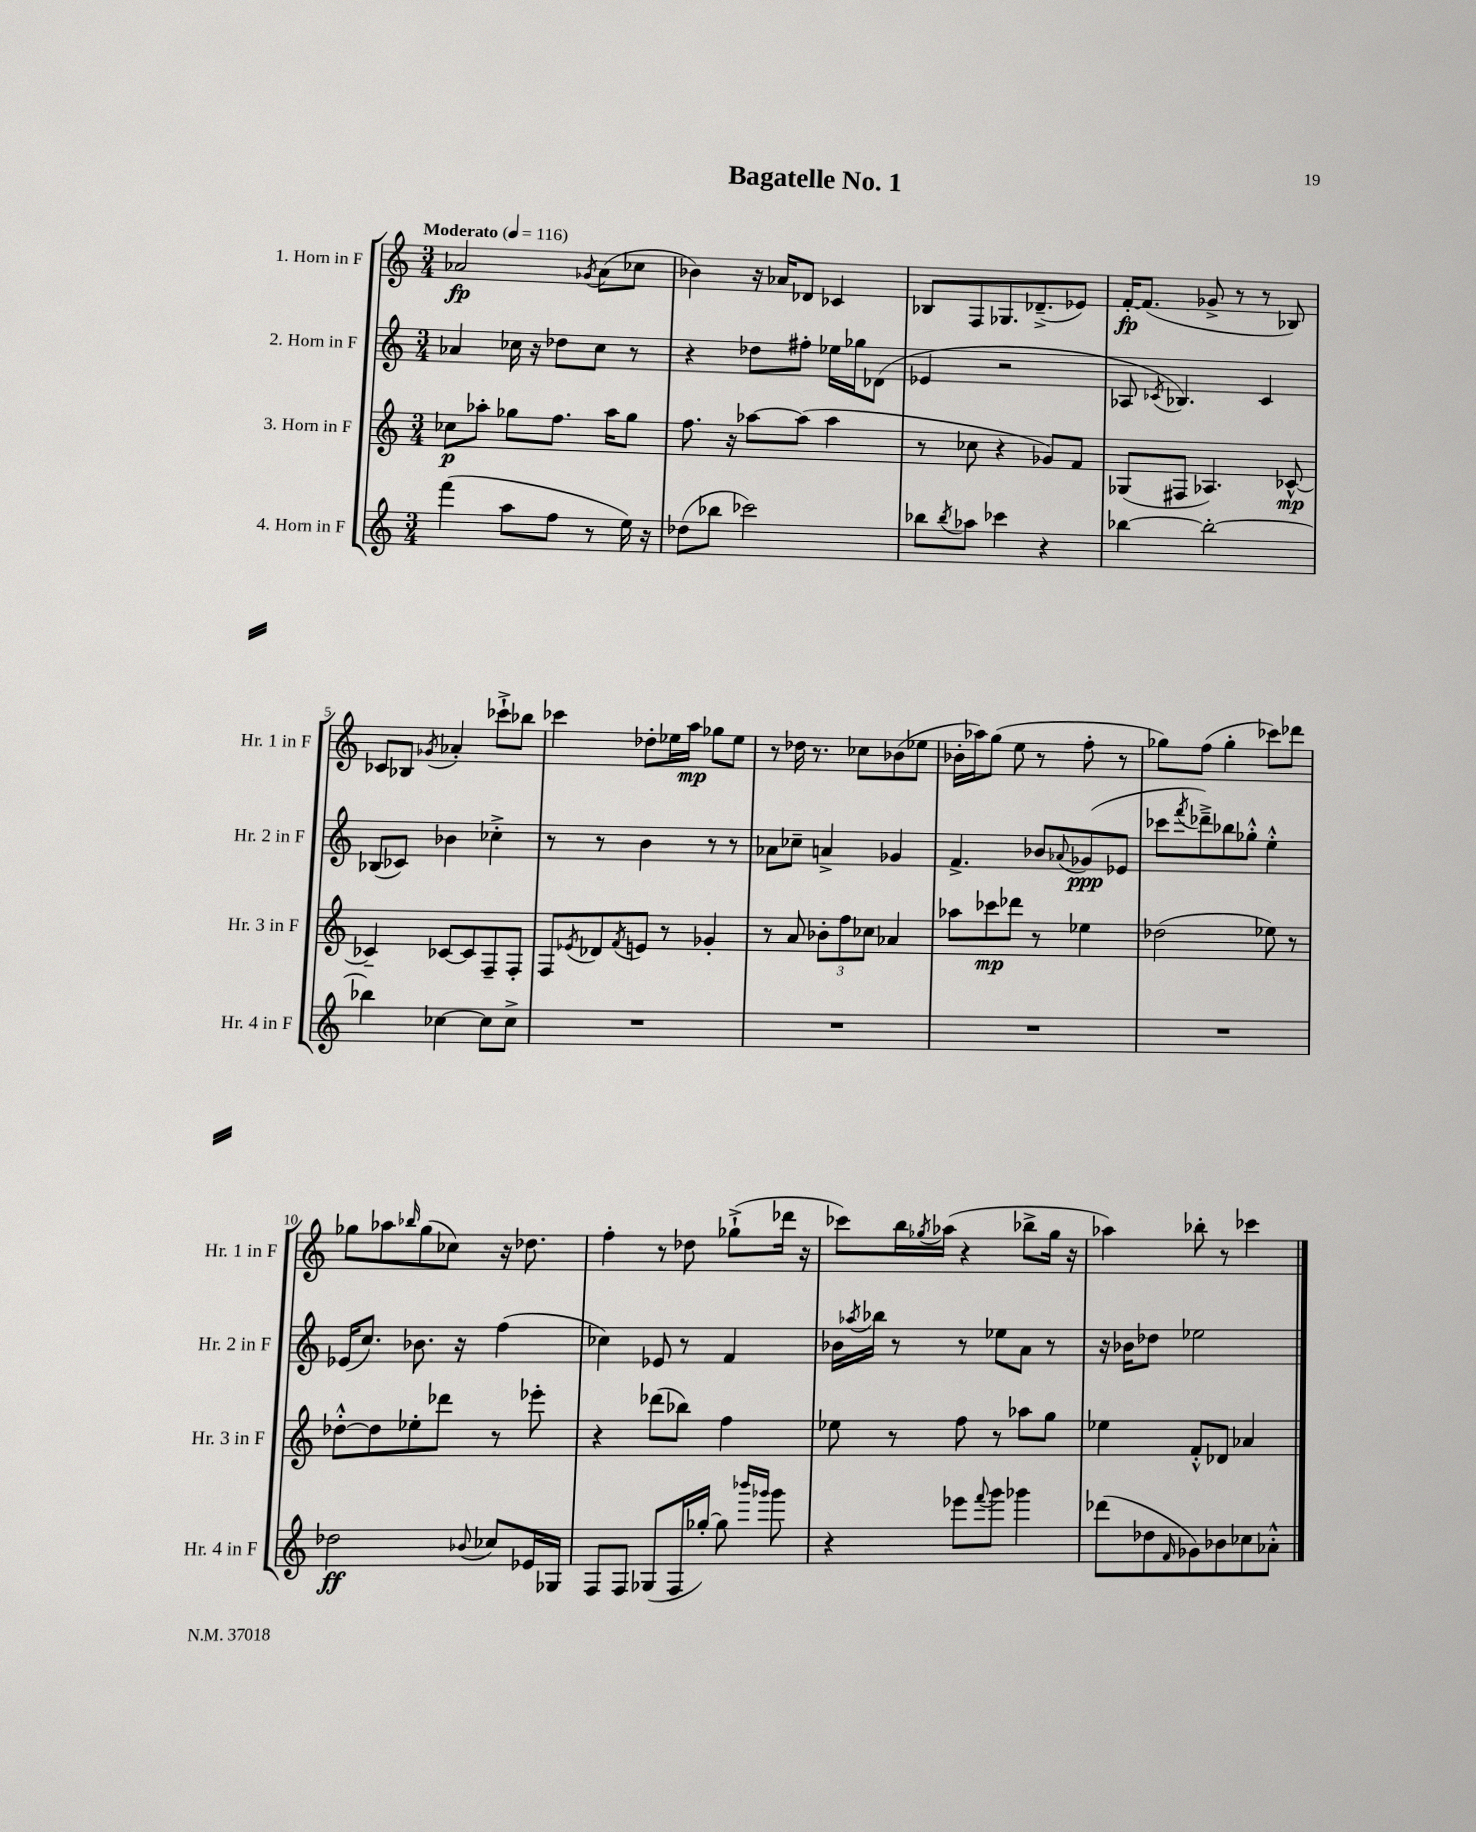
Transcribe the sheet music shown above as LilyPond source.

\header { title = "Bagatelle No. 1" }
<<
\new StaffGroup <<
\new Staff = "s0" \with { instrumentName = "1. Horn in F" shortInstrumentName = "Hr. 1 in F" } {
    \clef treble \key c \major \numericTimeSignature \time 3/4 \tempo "Moderato" 4 = 116
    aes'2\fp \acciaccatura { ges'8 } aes'8( ces''8 |
    bes'4) r16 aes'16 des'8 ces'4 |
    bes8 f8 ges8. des'8.--->( ees'8) |
    f'16~-.\fp f'8.( ges'8-> r8 r8 bes8) |
    ces'8 bes8 \acciaccatura { ges'8 } aes'4-. ces'''8-!-> bes''8 |
    ces'''4 des''8-. ees''16 a''16\mp ges''8 ees''8 |
    r8 des''16 r8. ces''8 bes'8( ees''8 |
    bes'16-. aes''16) g''8( e''8 r8 f''8-. r8 |
    ges''8) f''8( ges''4-. ces'''8) des'''8 |
    ges''8 aes''8 \grace { bes''16 } ges''8( ces''8) r16 des''8. |
    f''4-. r8 des''8 ges''8-!->( des'''16 r16 |
    ces'''8) b''16 \acciaccatura { ges''8 } aes''16( r4 bes''8-> ges''16 r16 |
    aes''4) bes''8-. r8 ces'''4 \bar "|." |
}
\new Staff = "s1" \with { instrumentName = "2. Horn in F" shortInstrumentName = "Hr. 2 in F" } {
    \clef treble \key c \major \numericTimeSignature \time 3/4
    aes'4 ces''16 r16 des''8 ces''8 r8 |
    r4 des''8 fis''8-. ees''16 ges''16 des'8( |
    ees'4 r2 |
    aes8 \acciaccatura { ces'8 } bes4.) ces'4 |
    bes8( ces'8) bes'4 ces''4-.-> |
    r8 r8 b'4 r8 r8 |
    aes'8 ces''8-- a'4-> ges'4 |
    f'4.-> bes'8 \appoggiatura { aes'8 } ges'8\ppp( ees'8 |
    ces'''8 \acciaccatura { f'''8 } des'''8--->) bes''8 ges''8-.-^ e''4-.-^ |
    ees'16( c''8.) bes'8. r16 f''4( |
    ces''4) ees'8 r8 f'4 |
    bes'16 \acciaccatura { aes''8 } bes''16 r8 r8 ees''8 a'8 r8 |
    r16 bes'16 des''8 ees''2 \bar "|." |
}
\new Staff = "s2" \with { instrumentName = "3. Horn in F" shortInstrumentName = "Hr. 3 in F" } {
    \clef treble \key c \major \numericTimeSignature \time 3/4
    ces''8\p aes''8-. ges''8 f''8. aes''16 ges''8 |
    f''8. r16 aes''8~ aes''8( aes''4 |
    r8 ces''8 r4 ges'8) f'8 |
    ges8( fis8 aes4.) ces'8~-^\mp |
    ces'4-- ces'8~ ces'8 f8-- f8-. |
    f8 \acciaccatura { ees'8 } des'8 \acciaccatura { f'8 } e'8 r8 ges'4-. |
    r8 a'8 \tuplet 3/2 { bes'8-. f''8 ces''8 } aes'4 |
    aes''8 ces'''8\mp des'''8 r8 ees''4 |
    des''2( ees''8) r8 |
    des''8~-.-^ des''8 ees''8-. des'''8 r8 ees'''8-. |
    r4 des'''8( bes''8) f''4 |
    ees''8 r8 f''8 r8 aes''8 g''8 |
    ees''4 f'8-.-^ des'8 aes'4 \bar "|." |
}
\new Staff = "s3" \with { instrumentName = "4. Horn in F" shortInstrumentName = "Hr. 4 in F" } {
    \clef treble \key c \major \numericTimeSignature \time 3/4
    f'''4( a''8 f''8 r8 e''16) r16 |
    des''8( bes''8 ces'''2) |
    bes''8 \acciaccatura { bes''8 } aes''8 ces'''4 r4 |
    bes''4~ bes''2~-. |
    bes''4 ces''4~ ces''8 ces''8-> |
    R2. |
    R2. |
    R2. |
    R2. |
    des''2\ff \appoggiatura { bes'8 } ces''8 ees'16 ges16 |
    f8 f8 ges8( f16 ges''16~-.) ges''8 \grace { bes'''16 ges'''16 } ges'''8 |
    r4 ees'''8 \appoggiatura { f'''8 } g'''8 ges'''4 |
    des'''8( des''8 \grace { f'16 } ges'8) bes'8 ces''8 aes'8-.-^ \bar "|." |
}
>>
>>
